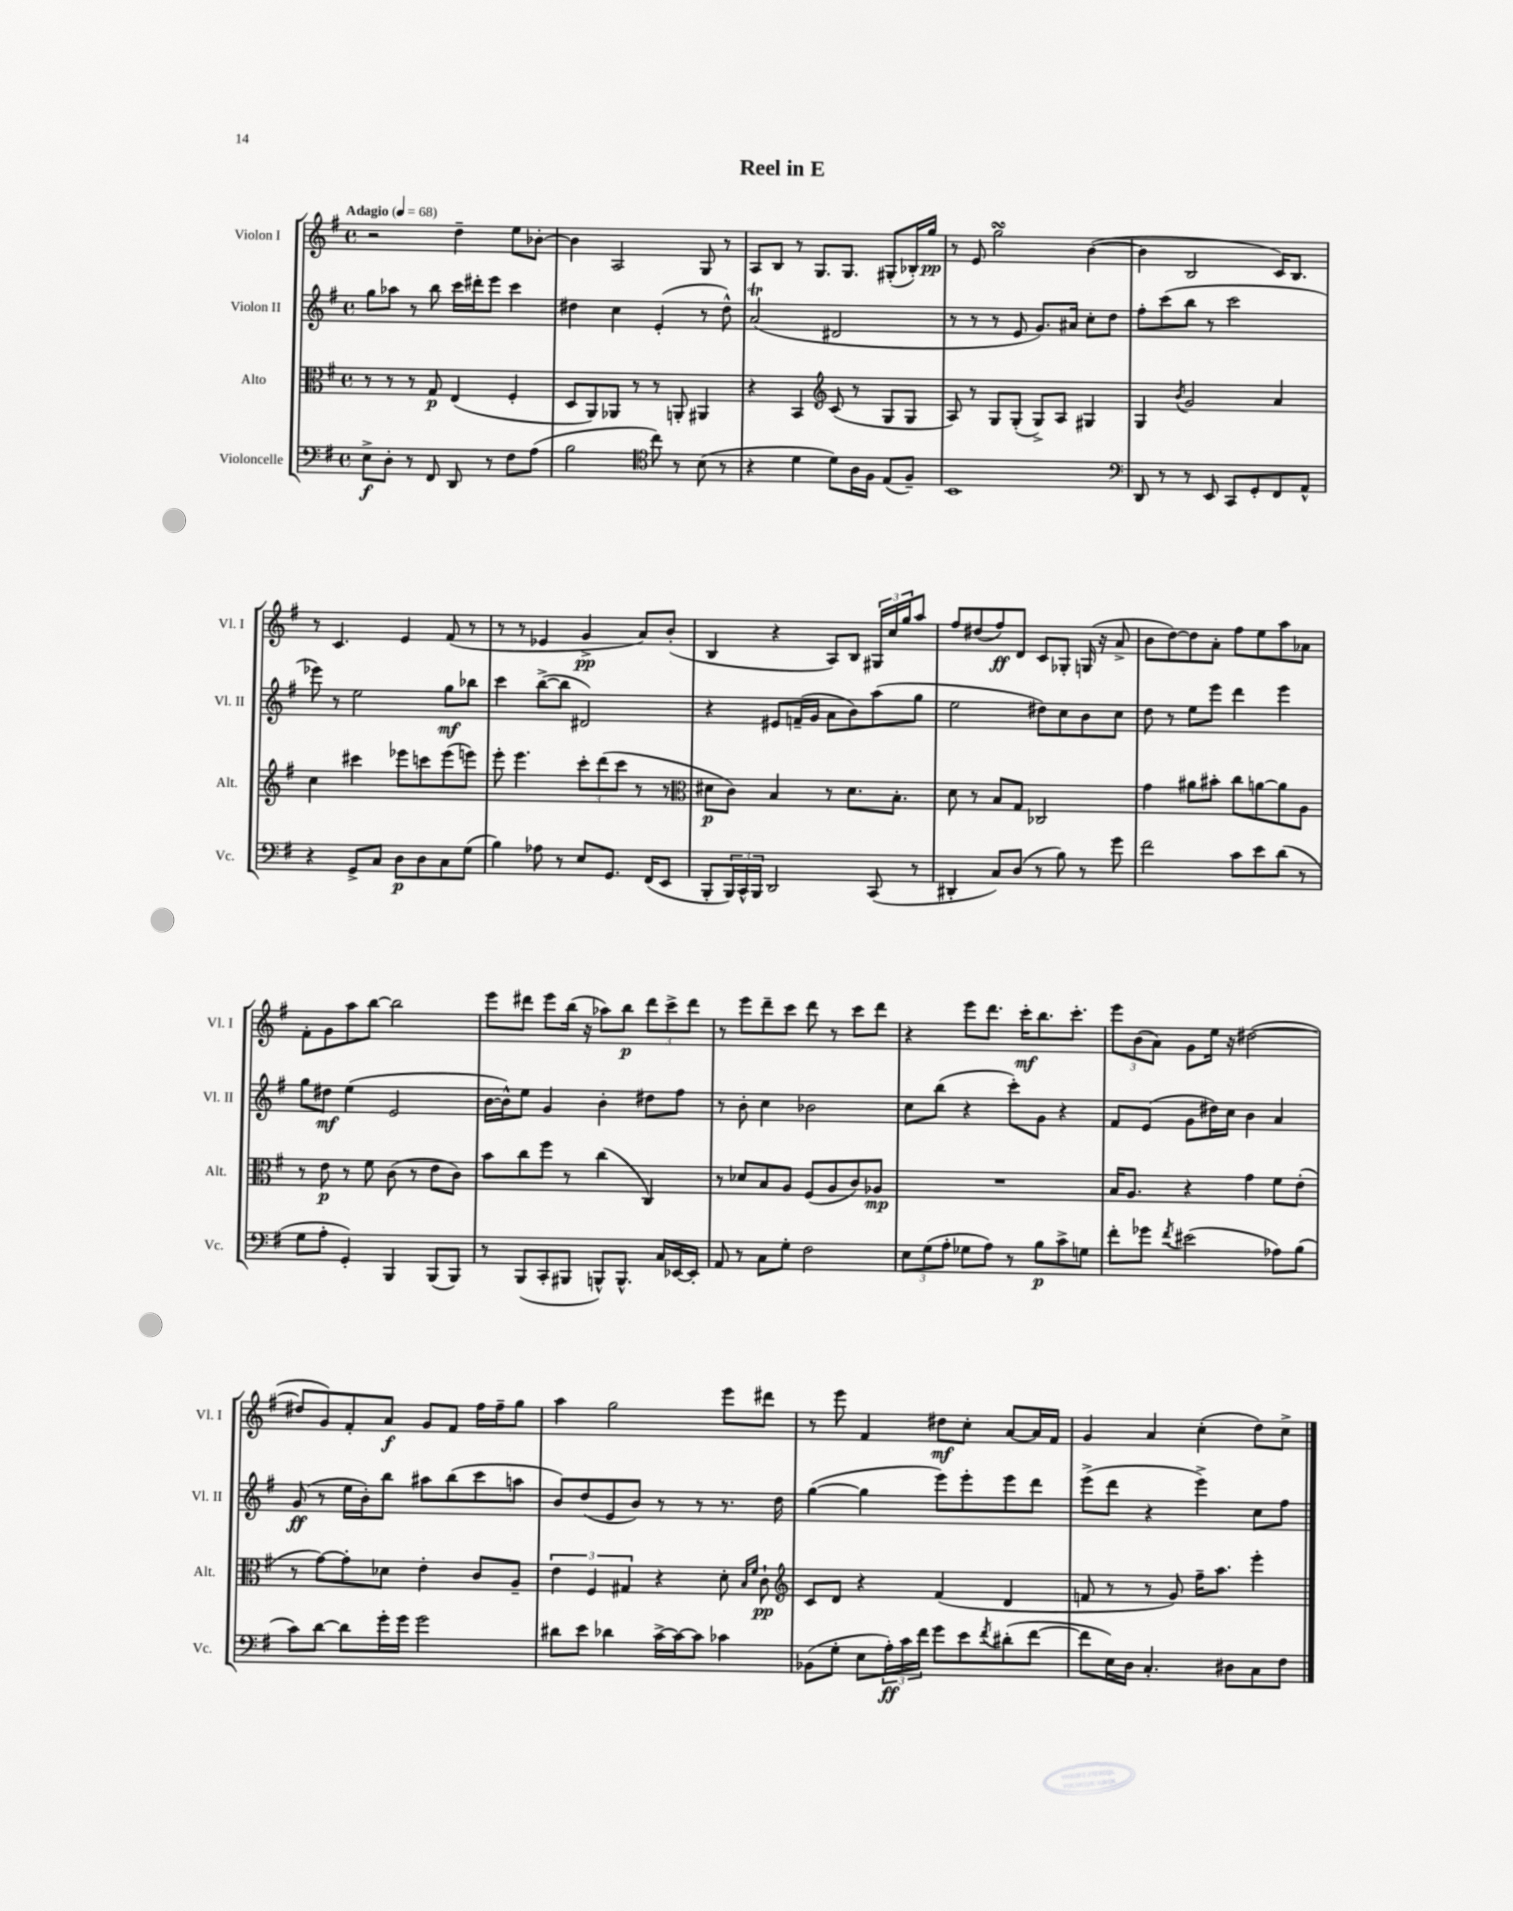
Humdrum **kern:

**kern	**kern	**kern	**kern
*staff4	*staff3	*staff2	*staff1
*clefF4	*clefC3	*clefG2	*clefG2
*k[f#]	*k[f#]	*k[f#]	*k[f#]
*M4/4	*M4/4	*M4/4	*M4/4
*met(c)	*met(c)	*met(c)	*met(c)
*MM68	*MM68	*MM68	*MM68
8E^	8r	8gg	2r
8D'	8r	8aa-	.
8r	8r	8r	.
8FF#	8G	8bb	.
8DD	(4E	16ccc	4dd~
.	.	16ddd#'	.
8r	.	8eee	.
8F#	4F#'	4ccc	8ee
(8A	.	.	[8b-'
=	=	=	=
2B	8D	4dd#	4b-]
.	8AA)	.	.
.	8AA-	4cc	2A
.	8r	.	.
*clefC4	*	*	*
8cc)	8r	(4e'	.
8r	8AA'	.	.
(8B	4AA#	8r	8G
8r	.	8dd#^^)	8r
=	=	=	=
4r	4r	(2a	8A
.	.	.	8B
4d	4BB	.	8r
.	.	.	8.G
*	*clefG2	*	*
8d)	(8c	2d#	.
.	.	.	8.G
16A	8r	.	.
16F#	.	.	.
(8E	8G	.	(8G#'
8F#~)	8G	.	16B-')
.	.	.	16gg
=	=	=	=
1BB	8A)	8r	8r
.	8r	8r	8e
.	8G	8r	2gg
.	(8G'	8e	.
.	8G^)	8.g)	.
.	8A	.	.
.	.	16a#	.
.	4G#	8cc'	([4b
.	.	8dd	.
=	=	=	=
*clefF4	*	*	*
8DD	4G	8ff#'	4b]
8r	.	(8ccc	.
.	8qb	.	.
8r	2g	8bb	2B
8EE	.	8r	.
8CC	.	2ccc	.
8GG'	.	.	.
8FF#	4a	.	16c)
.	.	.	8.B
8AA^^	.	.	.
=	=	=	=
4r	4cc	8eee-)	8r
.	.	8r	4.c
8GG^	4ccc#	2ee	.
8C	.	.	.
8D	8eee-	.	4e
8D	8ccc	.	.
8C	(8eee-	8gg	(8f#
(8G	8eee)	8bb-	8r
=	=	=	=
4B)	8eee'	4ccc	8r
.	4.eee	.	8r
8A-	.	([8bb^	4e-
8r	.	8bb]	.
8E	12ccc'	2d#)	4g^
.	(12ddd	.	.
8.GG	.	.	.
.	12ccc	.	.
.	8r	.	8a)
(16FF#	.	.	.
8EE	8r	.	(8b'
=	=	=	=
*	*clefC3	*	*
8BBB'	8d#	4r	4B
24BBB)	8c)	.	.
24CC^^	.	.	.
24BBB	.	.	.
2DD	4B	8e#	4r
.	.	(16f~	.
.	.	16g	.
.	8r	8a	8A)
.	8.d#	8b)	8B
(8CC	.	(8aa	24G#
.	.	.	24cc
.	8.B'	.	.
.	.	.	24gg
8r	.	8gg	8aa
=	=	=	=
4DD#'	8d	2ee	8ff#
.	8r	.	(8dd#
8C)	8B	.	8ff#)
(8D	8G	.	8d
8r	2C-	8dd#)	8c
8B)	.	8cc	8G-'
8r	.	8b	(16G
.	.	.	16r
8g	.	8cc	8a^
=	=	=	=
2f#	4g	8dd	8b
.	.	8r	[8dd)
.	8a#	8ee	8dd]
.	8b#'	8eee	8a'
8c	8cc	4ddd	8ff#
8e	[8a	.	8ee
(8d	8a]	4eee	8aa
8r	8A	.	8a-
=	=	=	=
8G	8r	8gg	8f#'
8A'	8e	8dd#	8g
4GG')	8r	(4ee	8aa
.	8f#	.	[8bb
4BBB	(8c	2e	2bb]
.	8r	.	.
(8BBB	8e	.	.
8BBB)	8c)	.	.
=	=	=	=
8r	8b	[16b	8eee
.	.	16b^^])	.
(8BBB	8cc	8ee	8ddd#
8CC'	8ff#	4g	8eee
8BBB#	8r	.	(16bb
.	.	.	16r
8BBB^^)	(4cc	4b'	8aa-)
8.BBB^^	.	.	8bb
.	4C)	8dd#	12ddd#
16C	.	.	.
.	.	.	12ccc^
[16EE-	.	8ff#	.
.	.	.	12ddd#
16EE-']	.	.	.
=	=	=	=
8AA	8r	8r	8r
8r	8d-	8b'	8eee
8C	8B	4cc	8ddd~
8G'	8A	.	8ccc
2F#	(8F#	2b-	8ddd
.	8A	.	8r
.	8c)	.	8ccc
.	8A-	.	8ddd
=	=	=	=
12E	1r	8cc	4r
(12G	.	.	.
.	.	(8bb	.
12A'	.	.	.
8G-	.	4r	8eee
8A)	.	.	8.ddd
8r	.	8ccc')	.
.	.	.	16ccc'
8B	.	8g	8.bb
8c^	.	4r	.
.	.	.	8.ccc'
8G	.	.	.
=	=	=	=
8f#'	16B	8f#	12eee
.	8.A	.	.
.	.	.	(12b
8g-	.	(8e	.
.	.	.	12a)
8qf#	.	.	.
(2e#	4r	8g	8g
.	.	16dd#)	16ee
.	.	16cc	16r
.	4g	4b	([2dd#
8A-)	8f#	4a	.
(8B	(8e'	.	.
=	=	=	=
8c)	8r	(8g	8dd#]
[8d	[8g)	8r	8g)
8d]	8g']	16ee	8f#'
.	.	16b')	.
16g'	8d-	8bb	8a
16g	.	.	.
2g	4e'	8aa#	8g
.	.	(8bb	8f#
.	8c	8ccc	16ff#
.	.	.	16ff#~
.	8A~	8aa	8gg
=	=	=	=
8d#	6e	8b)	4aa
8e	.	(8dd	.
.	6F#	.	.
4d-	.	8e	2gg
.	6G#	.	.
.	.	8b)	.
[16c^	4r	8r	.
16c_	.	.	.
8c]	.	8r	.
4c-	8d'	8.r	8eee
.	16qqB	.	.
.	16qqf#	.	.
.	8c`	.	8ddd#
.	.	16dd	.
=	=	=	=
*	*clefG2	*	*
(8BB-	8c	([4gg	8r
8G'	8d	.	8eee
8E	4r	4gg]	4f#
24A')	.	.	.
24c	.	.	.
24f#	.	.	.
8g	(4f#	8eee)	8dd#
8e	.	8eee'	8cc'
8qf#	.	.	.
(8d#'	4d	8eee	[8a
[8f#	.	8ddd	16a]
.	.	.	16f#
=	=	=	=
8f#]	8f	(8eee^	4g
16E)	8r	8ddd	.
16D	.	.	.
4.C'	8r	4r	4a
.	8g)	.	.
.	16ff#~	4eee^)	(4cc'
.	8.aa	.	.
8D#	.	.	.
8C	4eee'	8cc	8dd)
8F#	.	8ff#	8cc^
==	==	==	==
*-	*-	*-	*-
